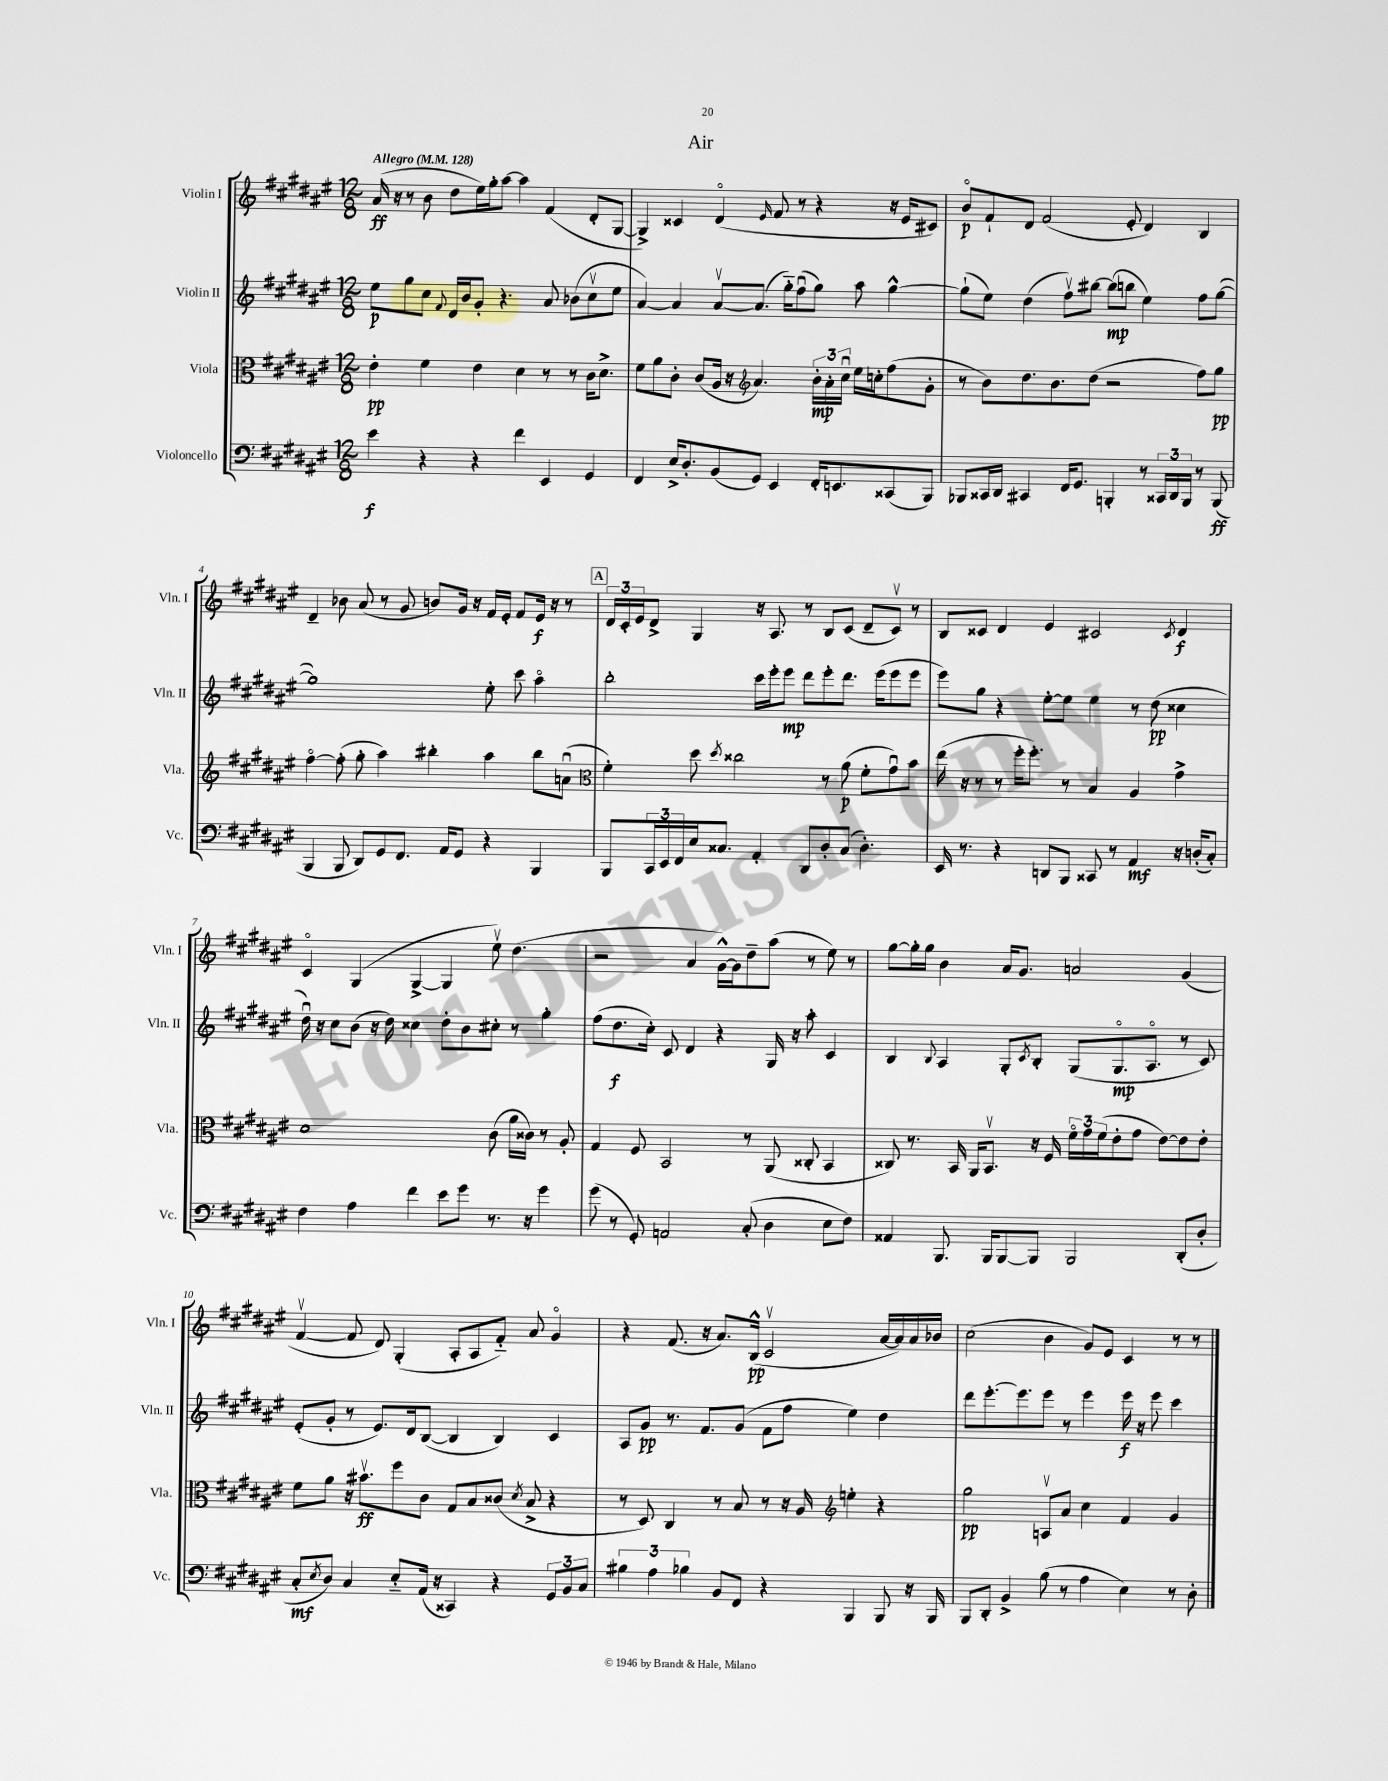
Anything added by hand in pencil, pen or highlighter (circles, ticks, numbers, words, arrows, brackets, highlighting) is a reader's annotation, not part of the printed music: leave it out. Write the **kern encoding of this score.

**kern	**kern	**kern	**kern
*staff4	*staff3	*staff2	*staff1
*clefF4	*clefC3	*clefG2	*clefG2
*k[f#c#g#d#a#e#]	*k[f#c#g#d#a#e#]	*k[f#c#g#d#a#e#]	*k[f#c#g#d#a#e#]
*M12/8	*M12/8	*M12/8	*M12/8
*MM128	*MM128	*MM128	*MM128
4e#\	4e#'\	8ee#\L	(16a#/
.	.	.	16r
.	.	8gg#\	8r
4r	4f#\	8cc#\J	8b\
.	.	8qqf#/	.
.	.	16d#/LL	8dd#\L
.	.	16b/J	.
4r	4e#\	8g#'/J	16ee#\L)
.	.	.	16gg#'\J
.	.	4.r	[8aa#\J
4f#\	4d#\	.	4aa#\]
4EE#/	8r	8a#/	(4f#/
.	8r	(8b-\L	.
4GG#/	16c#\LK	8cc#v\	8d#'/L
.	8.d#^\J	.	.
.	.	8ee#\J	[8G#/J
=	=	=	=
4FF#/	8f#\L	[4a#/)	4G#^/])
.	8a#\	.	.
16E#^/LK	8c#'\J	4a#/]	4c##/
8.D#'/	.	.	.
.	(8c#/L	.	.
(8BB/	16A#/Jk	[8a#v/L	(4d#o/
.	16r	.	.
*	*clefG2	*	*
8GG#/J)	4.a#/)	(8.a#/]J	.
.	.	.	16qqe#/
4EE#/	.	.	8f#/
.	.	16gg#'~\LK)	.
.	.	(8ff#u\	8r
16FF#'/LK	24b'\LL	8gg#\J)	4r
.	24a#'\	.	.
8.EE/	.	.	.
.	24cc#u\JJ	.	.
.	16ee#\LL	8aa#\	.
.	16cc'\J	.	.
(8CC##/	(8ff#\	[4gg#^^\	16r
.	.	.	16e#/LK
8BBB/J)	8g#'\J	.	8c#/J)
=	=	=	=
8BBB-/L	8r	(8gg#`\]L	8bo/L
16CC##/L	8b\L)	8ee#\J)	8f#`/
16DD#/JJ	.	.	.
4CC#/	8.dd#\	(4dd#\	8d#/J
.	.	.	(2f#/
.	8.b\	.	.
16FF#/LK	.	8ff#v\L)	.
8.GG#/J	.	.	.
.	(8dd#\J	[8bb#\J	.
4BBB'/	2r	(8bb#\]L	.
.	.	8bb\J	8e#'/
8r	.	4ee#\)	4d#/)
24CC##/LL	.	.	.
24DD#/	.	.	.
24BBB/JJ	.	.	.
8r	8ff#\L)	8ff#\L	4B/
(8BBB/	8gg#\J	([8gg#\J	.
=	=	=	=
4BBB/	[4ff#o\	1gg#])	4d#~/
8BBB/	(8ff#'\]	.	8b-\
8DD#/L)	8gg#'\	.	(8a#/
8GG#/	4aa#\)	.	8r
8.FF#/J	.	.	8g#/
.	4bb#'\	.	8b/L)
16AA#/LK	.	.	.
8GG#/J	.	.	16g#/Jk
.	.	.	16r
4r	4aa#\	8ee#'\	16f#/LL
.	.	.	16e#'/JJ
.	.	8ccc#\	8f#/L
4BBB/	8bb#\L	4aa#o\	16e#/Jk
.	.	.	16r
.	(8au\J	.	8r
=	=	=	=
*	*clefC3	*	*
8BBB/L	4f#'\)	2bb'\	24d#/LL
.	.	.	24c#'/
.	.	.	24e#/J
24CC#/L	.	.	8d#^/J
24EE#/	.	.	.
24FF#/	.	.	.
16E#/J	8dd#\	.	4G#/
8.C##/J	.	.	.
.	8qdd#/	.	.
.	2cc##\	.	.
4AA#'/	.	16ccc#\LL	16r
.	.	16eee#'\J	8.A#/
.	.	8eee#\J	.
8DD#/L	.	8ddd#\L	8r
8D#'/	8r	8eee#'\	8B/L
(8C##/J	(8a#\	8.ddd#\J	(8c#/J
4.D#'\)	8f#'\L	.	8d#~/L
.	.	(16eee#\LK	.
.	8g#u\)	8eee#\	8c#v/J)
.	8b\J	8eee#\J	8r
=	=	=	=
16EE#/	(16ee#\	8eee#\L)	8B/L
8.r	16r	.	.
.	8r	8gg#\J	8c##/J
4r	8r	4r	4d#/
.	16ff#'\LK	.	.
.	8.ff#'\J)	.	.
8DD/L	.	[8ee#'\L	4e#/
8BBB/J	8r	8ee#\]J	.
8CC##/	4B/	4ee#\	2c#/
8r	.	.	.
4AA#/	4A#/	8r	.
.	.	(8dd#\	.
.	.	.	8qc#/
16r	4g#^\	4cc##\	4d#/
(16D'/LK	.	.	.
8C#'/J)	.	.	.
=	=	=	=
4F#\	1d#	16dd#u\)	4c#o/
.	.	16r	.
.	.	8cc#\L	.
4A#\	.	(8b\J	(4G#/
.	.	16r	.
.	.	16dd#\)	.
4f#\	.	4cc##\	[4G#^/
8e#\L	.	8dd#'\L	4G#/]
8g#\J	.	8b\	.
8.r	(8c#\	8cc#'\J	8ee#v\)
.	16a#\LL	8r	(4.dd#\
16r	16c##\JJ)	.	.
4g#\	8r	4gg#'\	.
.	8A#'/	.	.
=	=	=	=
(8g#\	4G#/	(8ff#\L	2r
8r	.	8.dd#\	.
8GG#'/)	8F#/	.	.
.	.	16cc#'\Jk)	.
2AA/	2BB/	8c#/	.
.	.	4d#/	4a#/
.	.	4r	[16g#^^\LL)
.	.	.	16g#\]J
(8C#'/	8r	.	8dd#~\
4D#\	(8AA#/	16G#/	(8aa#\J
.	.	16r	.
.	8C##'/	8aa#'\	8r
8E#\L	4BB/	4c#/	8ee#\)
8F#\J)	.	.	8r
=	=	=	=
4AA##/	8C##/)	4B/	[8gg#\L
.	8.r	.	16gg#'\]L
.	.	.	16gg#\JJ
.	.	8qqB/	.
8.BBB/	.	4A#/	4b\
.	16BB/	.	.
.	16AA#/LK	.	.
16BBB/LK	8.BBv/J	.	.
[8BBB/	.	8G#'/L	16a#/LK
.	.	.	8.g#/J
.	.	8qc#/	.
8BBB/]J	16r	8B'/J	.
.	16F#/	.	.
2BBB/	24f#o\LL	(8G#/L	2a/
.	24g#\	.	.
.	(24f#\J	.	.
.	8e#'\	8.G#o/	.
.	8g#\J	.	.
.	.	8.A#o/J	.
.	[8e#\L)	.	.
(8DD#'/L	8e#\]	8r	(4g#/
8D#'/J	8e#'\J	8c#/)	.
=	=	=	=
8C#'/L	8f#\L	(8e#'/L	[4f#v/
8qE#/	.	.	.
8D#/J)	8a#\J	8g#'/J	.
4C#/	16r	8r	8f#/]
.	8.b#v\L	.	.
.	.	8.e#/L)	8d#/)
8E#'~/L	8ff#\	.	(4G#'/
.	.	16d#/k	.
(16AA#/Jk	8c#\J	([8B/J	.
16r	.	.	.
4CC##/)	8G#/L	4B/]	8A#'/L
.	8B/	.	8A#/
4r	(8c##/J	4B/)	8f#'~/J)
.	8qd#/	.	.
.	8B^/	.	8a#/
12GG#/L	4r	4c#/	4g#o/
12BB/	.	.	.
12C#/J	.	.	.
=	=	=	=
6B#\	8r	8A#/L	4r
.	8D#/)	8g#/J	.
6A#\	.	.	.
.	4C#/	8.r	(8.f#/
6B-\	.	.	.
.	.	8.f#/L	16r
8BB/L	8r	.	8.a#/L)
8FF#/J	8B/	(8g#/J	.
.	.	.	(16B^^/Jk
4r	8r	8f#\L	2c#v/
.	16r	8ff#\J	.
.	16A#/	.	.
*	*clefG2	*	*
4BBB/	4ee'\	4ee#\)	.
8BBB/	4r	4dd#\	[16a#/LL
.	.	.	16a#/])
16r	.	.	16a#/
16BBB/	.	.	16b-/JJ
=	=	=	=
8BBB/L	2gg#\	8ddd#\L	(2cc#\
8DD#'/J	.	[8.eee#'\	.
4BB^/	.	.	.
.	.	8.eee#\]	.
(8B\	8Av/L	8eee#\J	4b\
8r	8a#/J	8r	.
4A#\	4cc#\	4eee#\	8g#/L)
.	.	.	8e#/J
4E#\)	4f#/	16eee#\	4c#/
.	.	16r	.
.	.	8eee#\	.
8r	4g#/	4ccc#\	8r
8D#'\	.	.	8r
==	==	==	==
*-	*-	*-	*-
